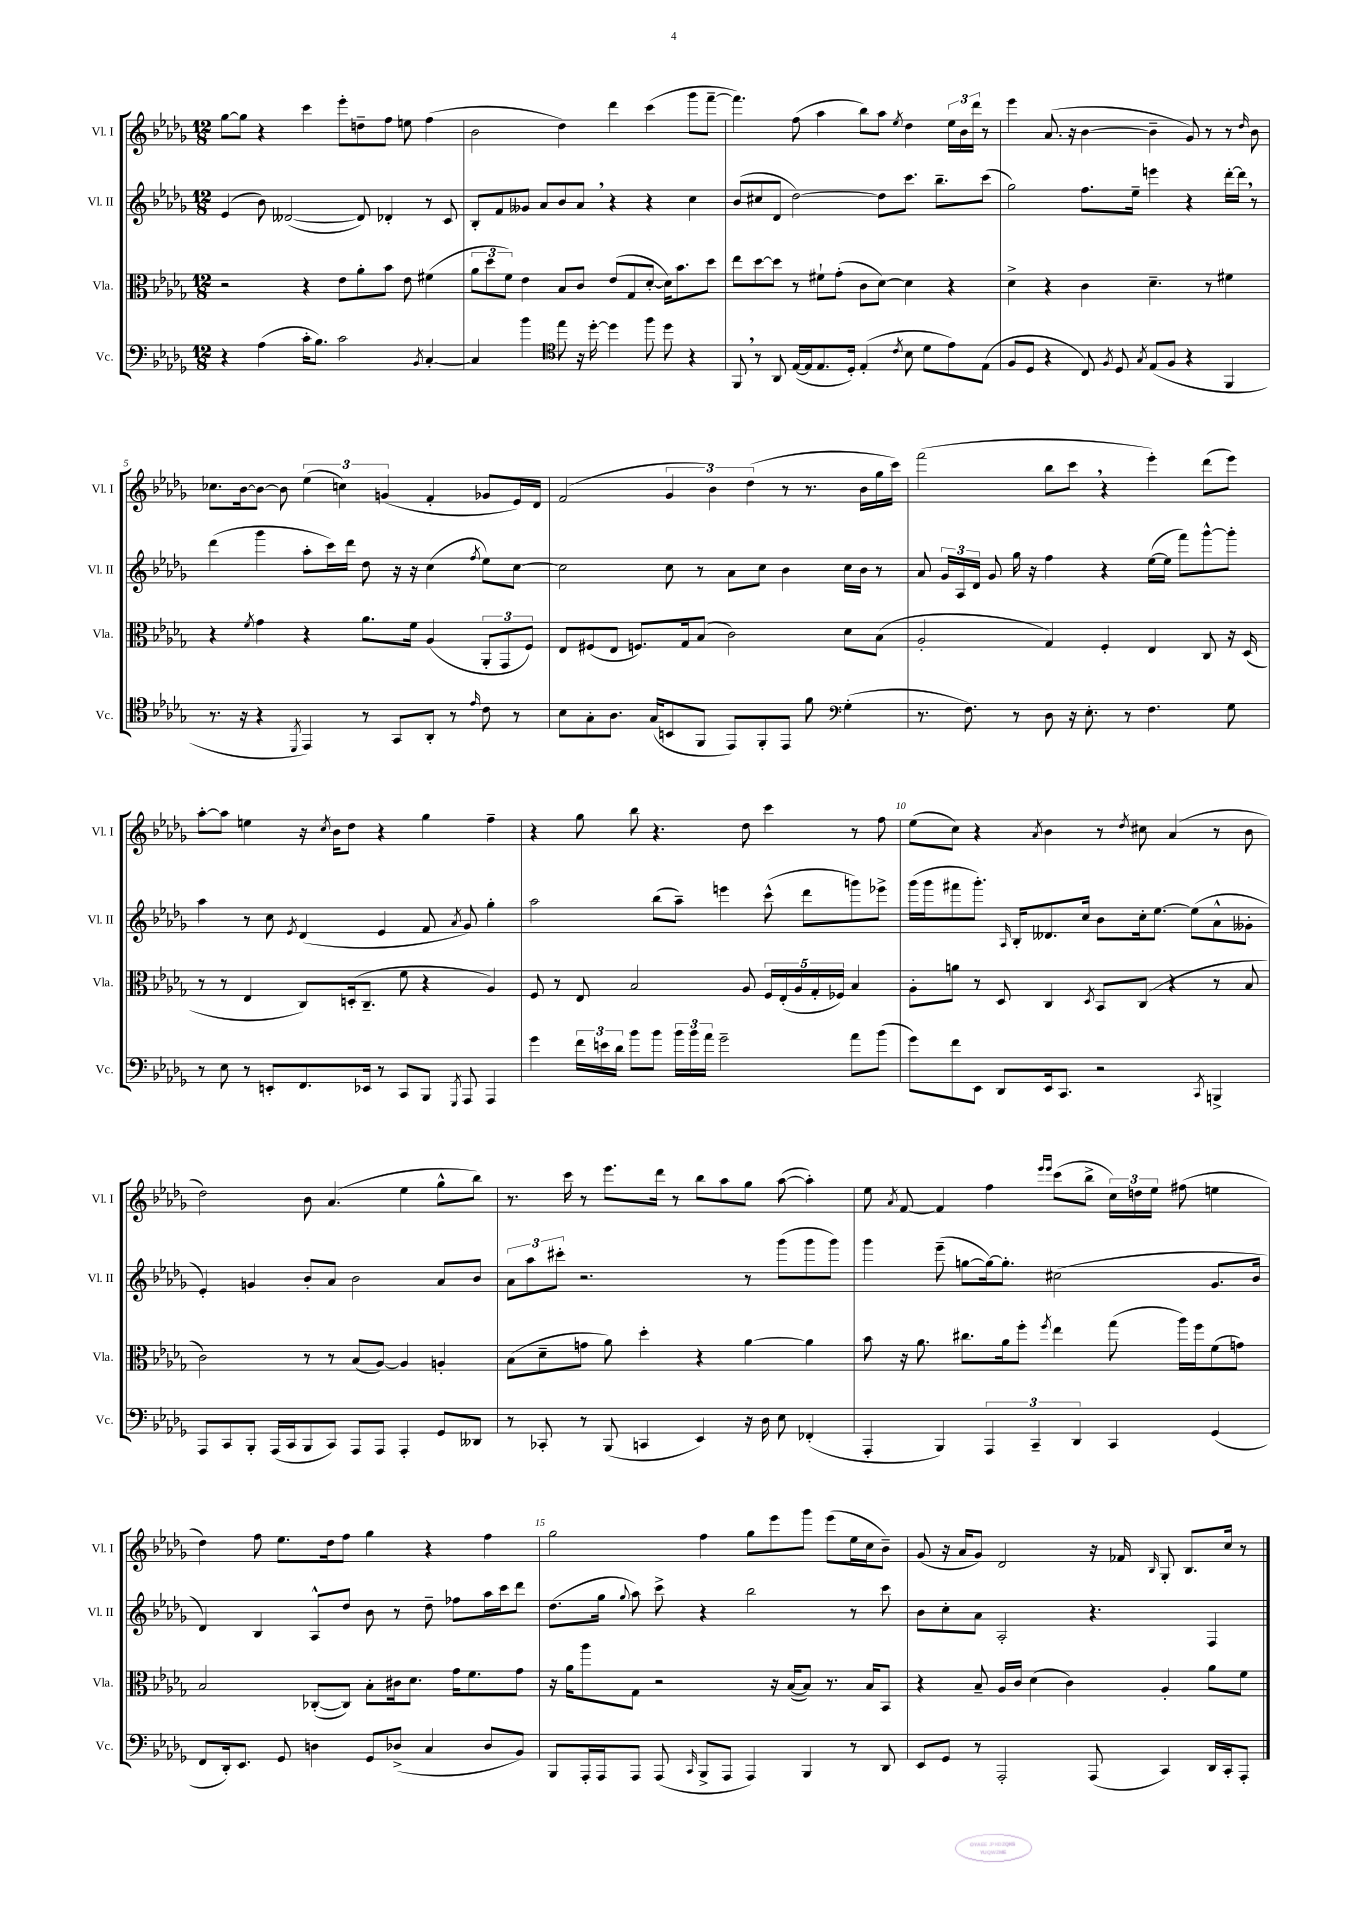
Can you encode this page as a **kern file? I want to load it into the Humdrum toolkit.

**kern	**kern	**kern	**kern
*staff4	*staff3	*staff2	*staff1
*clefF4	*clefC3	*clefG2	*clefG2
*k[b-e-a-d-g-]	*k[b-e-a-d-g-]	*k[b-e-a-d-g-]	*k[b-e-a-d-g-]
*M12/8	*M12/8	*M12/8	*M12/8
4r	2r	(4e-	[8gg-
.	.	.	8gg-]
(4A-	.	8b-)	4r
.	.	([2d--	.
16c'	4r	.	4ccc
8.B-)	.	.	.
2c	8e-	.	8eee-'
.	8a-'	8d--])	8dd~
.	8b-	4d-'	8ff
.	8e-	.	8ee
8qBB-	.	.	.
[4C'	(4f#	8r	(4ff
.	.	8c	.
=	=	=	=
4C]	12a-	8B-'	2b-
.	12dd-	.	.
.	.	8f	.
.	12f)	.	.
4b-	4e-	8g--	.
.	.	8a-	.
*clefC4	*	*	*
8ee-	8B-	8b-	4dd-)
16r	8c	8a-	.
[16dd-'	.	.	.
4dd-]	(8e-	4r	4ddd-
.	8G-	.	.
8ff	[8d-'	4r	(4ccc
8dd-	16d-])	.	.
.	8.b-	.	.
4r	.	4cc	8ggg-
.	8dd-	.	[8fff~
=	=	=	=
8FF	8ee-	(8b-	4.fff])
8r	[8dd-	8cc#	.
8AA-	8dd-]	8d-	.
([16E-	8r	[2dd-)	(8ff
16E-]	.	.	.
8.E-	8f#`	.	4aa-
.	(8g-'	.	.
16D-')	.	.	.
(4E-'	8c	.	8bb-)
.	[8d-)	8dd-]	8aa-
8qc	.	.	8qee-
8B-	4d-]	8.ccc	4dd-
8d-	.	.	.
.	.	8.bb-~	.
8e-)	4r	.	24ee-
.	.	.	24b-
.	.	.	24ddd-
(8E-	.	(8ccc	8r
=	=	=	=
8F	4d-^	2gg-)	4eee-
8D-	.	.	.
4r	4r	.	(8.a-
.	.	.	16r
8C)	4c	8.ff	[4b-
8qF	.	.	.
8D-	.	.	.
.	.	16ee-~	.
8qG-	.	.	.
(8E-	4.d-~	4eee	4b-~]
8F	.	.	.
4r	.	4r	8g-)
.	8r	.	8r
4FF	4f#	[16ddd-'	8r
.	.	16ddd-]	.
.	.	.	16qqdd-
.	.	8r	8b-
=	=	=	=
8.r	4r	(4ddd-	8.cc-
16r	.	.	[16b-
.	8qf	.	.
4r	4g-	4ggg-	8b-_
.	.	.	8b-]
8qDD-	.	.	.
4EE-)	4r	8aa-'	(6ee-
.	.	16ccc)	.
.	.	.	6cc)
.	.	16ddd-	.
8r	8.a-	8dd-	.
.	.	.	(6g
8GG-	.	16r	.
.	16f	16r	.
8AA-'	(4A-	(4cc	4f'
8r	.	.	.
16qqe-	.	8qff	.
8c	12AA-'	8ee-)	8g-
.	12GG-	.	.
8r	.	[8cc	16e-)
.	12F)	.	.
.	.	.	16d-
=	=	=	=
8B-	8E-	2cc]	(2f
8G-'	(8F#	.	.
8.A-	8E-	.	.
.	8.F)	.	.
(16G-	.	.	.
8BB	.	8cc	6g-
.	16G-	.	.
8FF	(8B-	8r	.
.	.	.	6b-)
8EE-)	2c)	8a-	.
.	.	.	(6dd-
8FF'	.	8cc	.
8EE-	.	4b-	8r
8f	.	.	8.r
*clefF4	*	*	*
(4G-'	8d-	16cc	.
.	.	16b-	16b-
.	(8B-	8r	16gg-
.	.	.	16ccc)
=	=	=	=
8.r	2A-'	8a-	(2fff
.	.	24g-	.
.	.	24A-	.
8.F)	.	.	.
.	.	24d-	.
.	.	8g-	.
8r	.	16gg-	.
.	.	16r	.
8D-	4G-)	4ff	8bb-
16r	.	.	8ccc
8.E-'	.	.	.
.	4F'	4r	4r
8r	.	.	.
4.F	4E-	([16ee-	4eee-')
.	.	16ee-]	.
.	.	8fff)	.
.	8C	[8ggg-^^	(8ddd-
8G-	16r	8ggg-']	8eee-)
.	(16D-	.	.
=	=	=	=
8r	8r	4aa-	[8aa-'
8E-	8r	.	8aa-]
8r	4E-	8r	4ee
8EE'	.	8cc	.
.	.	8qe-	.
8.FF	8C)	(4d-	16r
.	.	.	8qcc
.	.	.	16b-
.	(16D'	.	8dd-
16EE-	8.C~	.	.
8r	.	4e-	4r
8CC	8f	.	.
8BBB-	4r	8f	4gg-
8qGGG-	.	8qa-	.
8AAA-	.	8g-)	.
4AAA-	4A-)	4gg-'	4ff~
=	=	=	=
4g-	8F	2aa-	4r
.	8r	.	.
24f	8E-	.	8gg-
24e	.	.	.
24d-	.	.	.
8b-	2B-	.	8bb-
8b-	.	(8bb-	4.r
24b-	.	8aa-~)	.
24b-	.	.	.
24a-	.	.	.
2g-~	.	4eee	.
.	8A-	.	8dd-
.	20F	(8ccc^^	4ccc
.	(20E-'	.	.
.	20A-	.	.
.	.	8ddd-	.
.	20G-'	.	.
.	20F-)	.	.
8a-	4B-	8ggg)	8r
(8b-	.	8eee-^	8ff
=	=	=	=
8g-)	8A-'	(16ggg-	(8ee-
.	.	16ggg-	.
8f	8a	8fff#	8cc)
8EE-	8r	8.ggg-')	4r
8DD-	8D-	.	.
.	.	16qqA-	.
.	.	16B-'	.
.	.	.	8qa-
16EE-	4C	8.d--	4b-
8.CC	.	.	.
.	.	16cc	.
.	8qD-	.	.
2r	8BB-	8b-	8r
.	.	.	8qdd-
.	(8C	16cc'	8cc#
.	.	[8.ee-	.
.	4r	.	(4a-
.	.	(8ee-]	.
8qCC	.	.	.
4BBB^	8r	8a-^^	8r
.	8B-	8g--'	8b-
=	=	=	=
8AAA-	2c)	4e-')	2dd-)
8CC	.	.	.
8BBB-'	.	4g	.
(16AAA-	.	.	.
16CC	.	.	.
8BBB-	8r	8b-'	8b-
8CC)	8r	8a-	(4.a-
8AAA-	(8B-	2b-	.
8AAA-	[8A-)	.	.
4AAA-'	4A-]	.	4ee-
8GG-	4A'	8a-	8gg-^^
8DD--	.	8b-	8bb-)
=	=	=	=
8r	(8B-	12a-	8.r
.	.	12aa-	.
8CC-'	8d-~	.	.
.	.	12ccc#'	.
.	.	.	16ccc
8r	8g	2.r	8r
(8BBB-	8a-)	.	8.eee-
4CC	4dd-'	.	.
.	.	.	16ddd-
.	.	.	8r
4EE-)	4r	.	8bb-
.	.	.	8aa-
16r	[4a-	8r	8gg-
16D-	.	.	.
8E-	.	(8ggg-	([8aa-
(4FF-'	4a-]	8ggg-	4aa-'])
.	.	8ggg-)	.
=	=	=	=
4AAA-'	8b-	4ggg-	8ee-
.	.	.	8qa-
.	16r	.	[8f
.	8.a-	.	.
4BBB-)	.	(8eee-~	4f]
.	8.cc#	[8gg	.
6AAA-	.	16gg_)	4ff
.	16a-	8.gg']	.
.	8ff'	.	.
6CC~	.	.	.
.	.	.	16qqeee-
.	8qff	.	16qqeee-
.	4ee-	(2cc#	(8ccc
6DD-	.	.	.
.	.	.	8bb-^
4CC	(8gg-	.	24cc)
.	.	.	24dd
.	.	.	24ee-
.	16aa-)	.	(8ff#
.	16ff	.	.
(4GG-	(8f	8.g-	4ee
.	8g)	.	.
.	.	16b-	.
=	=	=	=
8FF	2B-	4d-)	4dd-)
16DD-')	.	.	.
8.EE-	.	.	.
.	.	4B-	8ff
8GG-	.	.	8.ee-
4D	([8C-'	8A-^^	.
.	.	.	16dd-
.	8C-])	8dd-	8ff
8GG-	8B-'	8b-	4gg-
(8D-^	16c#	8r	.
.	8.d-	.	.
4C	.	8dd-~	4r
.	16g-	8ff-	.
.	8.f	.	.
8D-	.	16aa-	4ff
.	.	16ccc	.
8BB-)	8g-	8ddd-	.
=	=	=	=
8BBB-	16r	(8.dd-	2gg-
.	16a-	.	.
16AAA-'	8aa-	.	.
16AAA-	.	16gg-	.
.	.	8qqgg-	.
8AAA-	8G-	8aa-)	.
(8AAA-	2r	8ccc^	.
16qqCC	.	.	.
8BBB-^	.	4r	4ff
8AAA-	.	.	.
4AAA-)	.	2bb-	8gg-
.	16r	.	8eee-
.	([16B-	.	.
4BBB-	8B-])	.	8ggg-
.	8.r	.	(8eee-
8r	.	8r	16ee-
.	16B-	.	16cc
8DD-	8BB-	8ccc	8b-~)
=	=	=	=
8EE-	4r	8b-	(8g-
8GG-	.	8cc'	16r
.	.	.	16a-
8r	8B-~	8a-	8g-)
2AAA-'	16A-	2A-'	2d-
.	16c	.	.
.	(4d-	.	.
.	4c)	.	.
(8AAA-	.	4.r	16r
.	.	.	16f-
.	.	.	16qqB-
4CC)	4A-'	.	8G-'
.	.	.	8.B-
16DD-	8a-	4F	.
16CC'	.	.	16cc
8AAA-'	8f	.	8r
==	==	==	==
*-	*-	*-	*-
